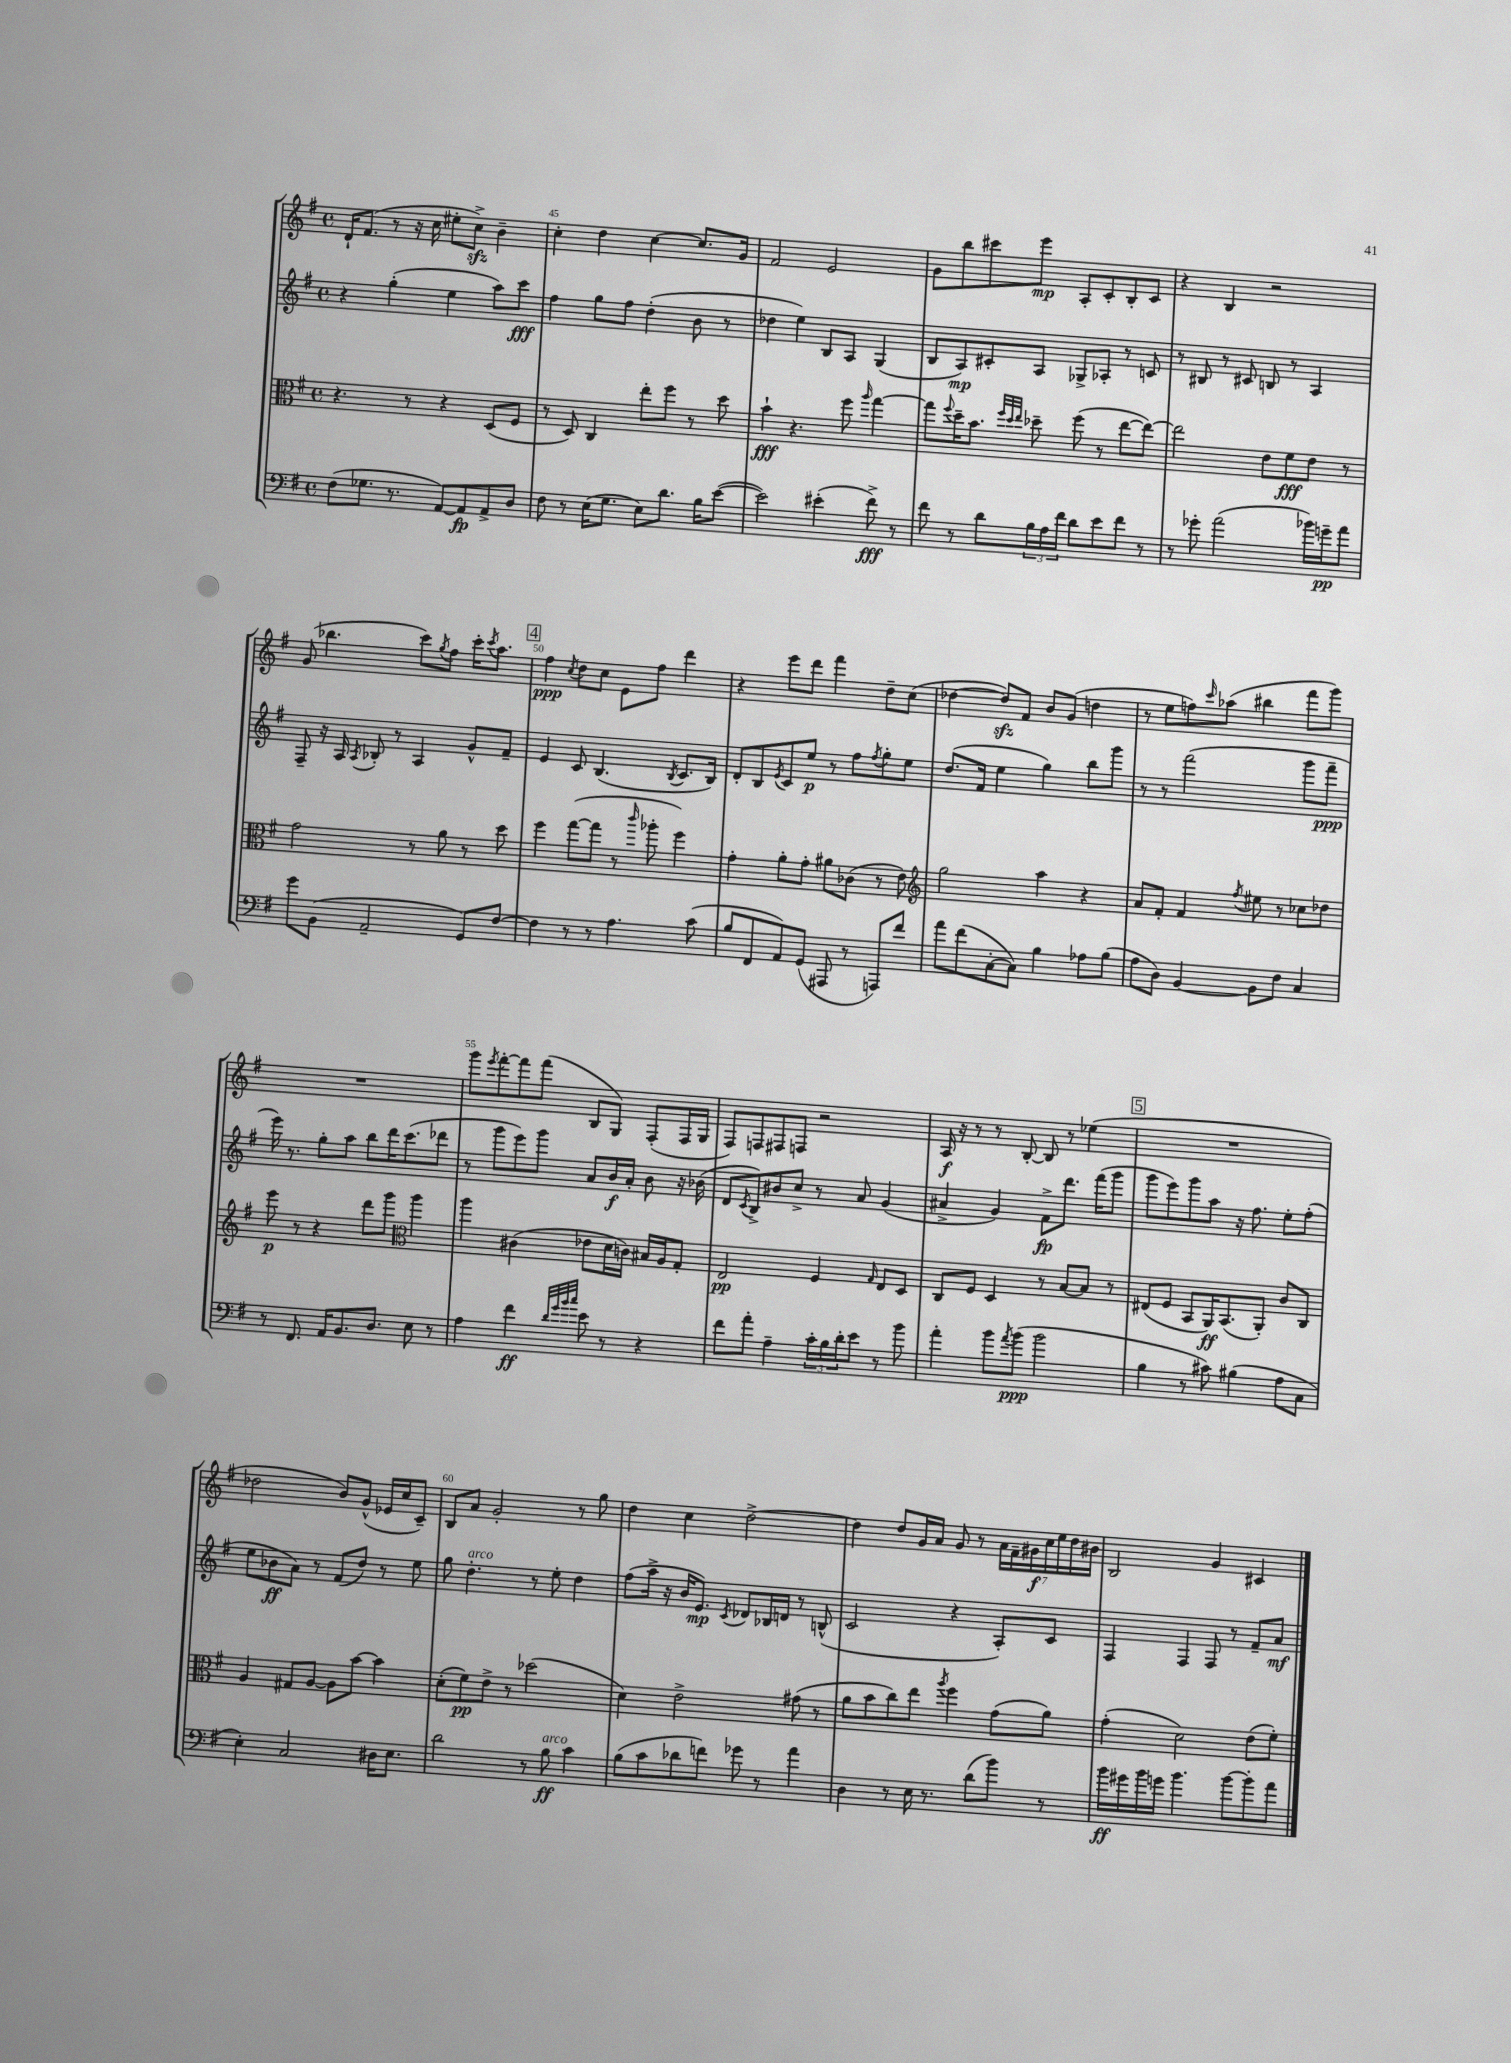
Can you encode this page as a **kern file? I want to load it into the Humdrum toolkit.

**kern	**kern	**kern	**kern
*staff4	*staff3	*staff2	*staff1
*clefF4	*clefC3	*clefG2	*clefG2
*k[f#]	*k[f#]	*k[f#]	*k[f#]
*M4/4	*M4/4	*M4/4	*M4/4
*met(c)	*met(c)	*met(c)	*met(c)
(8F#	4.r	4r	16d`
.	.	.	(8.f#
8.G-	.	.	.
.	.	(4gg'	8r
8.r	.	.	.
.	8r	.	16r
.	.	.	16cc
[8AA)	4r	4ee	8ee#'
8AA]	.	.	8cc^)
8AA^	(8D	8aa)	4b~
8D	8F#	8ccc	.
=	=	=	=
8F#	8r	4ff#	4cc'
8r	8D)	.	.
(16E	4C	8gg	4dd
8.G	.	.	.
.	.	8ff#	.
8E)	8ee'	(4dd'	[4cc
8.d	8ff#	.	.
.	8r	8b	8.cc]
16B	.	.	.
([8e	8dd	8r	.
.	.	.	16g
=	=	=	=
2e])	4b`	4dd-	2f#
.	4.r	4ee)	.
(4e#'	.	8B	2e
.	8ff#	8A	.
.	16qqaa	.	.
8f#^)	[4gg	(4G	.
8r	.	.	.
=	=	=	=
8f#	8gg]	8B	8g
.	8qqff#	.	.
8r	16dd~	8A)	8bb
.	8.b	.	.
8d	.	8c#'	8ccc#
.	32qqff#	.	.
.	32qqdd	.	.
.	32qqee	.	.
24B	8dd-~	8A	8eee
24A	.	.	.
24f#	.	.	.
8d	(8ff#	8G-^	8A'
8e	8r	8A-'	8c'
8f#	[8ee	8r	8B'
8r	8ee_)	8c	8c
=	=	=	=
8r	2ee]	8r	4r
8g-'	.	8B#	.
(2a	.	8r	4B
.	.	8c#	.
.	8e	8B	2r
.	8f#	8r	.
16b-)	8e	4A	.
16g~	.	.	.
8a	8r	.	.
=	=	=	=
8g	2g	8F#~	(8g
(8BB	.	16r	4.bb-
.	.	16A	.
.	.	8qA	.
2AA~	.	8B-'	.
.	.	8r	.
.	8r	4A	8ccc)
.	.	.	8qgg
.	8a	.	8ff#
8GG)	8r	8g^^	16ccc'
.	.	.	8qccc
.	.	.	8.aa
[8F#	8dd	8f#~	.
=	=	=	=
4F#]	4ff#	4e	4ff#
.	.	.	8qcc
8r	([8gg	8c	8dd
8r	8gg]	(4.B	8cc
4.A	8r	.	8e
.	16qqccc	.	.
.	8aa-'	.	8ff#
.	.	8qB	.
.	4ff#)	8.c	4ddd
(8c	.	.	.
.	.	16B)	.
=	=	=	=
8B	4g'	8d'	4r
8FF#	.	8B	.
.	.	8qe	.
8AA)	8a'	8c	8eee
(8GG	8g'	8ee	8ddd
8AAA#	8a#	8r	4fff#
8r	(8c-	8ff#	.
.	.	8qff#	.
8AAA)	8r	8gg'	8dd~
8f#	8e)	8ee	(8cc
=	=	=	=
*	*clefG2	*	*
8a	2gg	(8.dd	[4dd-
(8f#	.	.	.
.	.	16f#	.
[8C'	.	4ee	8dd-])
8C])	.	.	8f#
4B	4aa	4gg)	8b
.	.	.	(8g
8A-	4r	8bb	4dd
(8B	.	8ggg	.
=	=	=	=
8A	8a	8r	8r
8D)	8f#'	8r	8ee
[4BB	4f#	(2fff#	8ff)
.	.	.	16qqccc
.	.	.	(8aa-
.	8qff#	.	.
8BB]	8ee#	.	4bb#
8F#	8r	.	.
4C	8cc-	8ggg	8fff#
.	8dd-	8fff#~	8ggg)
=	=	=	=
8r	8eee	16eee)	1r
.	.	8.r	.
8.FF#	8r	.	.
.	4r	8gg'	.
16AA	.	.	.
8.BB	.	8aa	.
.	8ddd	8bb	.
8.D	.	.	.
.	8ggg	16ddd	.
.	.	(8.ccc	.
*	*clefC3	*	*
8E	4aa	.	.
8r	.	8ddd-	.
=	=	=	=
4A	4aa	8r	8ggg
.	.	.	8qeee
.	.	8ggg	[8fff#'
4f#	(4c#	8eee)	8fff#]
.	.	8ggg	(8fff#
32qqd	.	.	.
32qqg	.	.	.
32qqb	.	.	.
32qqcc	.	.	.
8e	8e-	8a	8B
8r	16d	16b	8G)
.	16c)	16a'	.
4r	16B#	8b	(8F#'
.	16A	.	.
.	8G'	16r	16F#
.	.	(16b-	16G
=	=	=	=
8f#	2E	8d	8F#)
.	.	8qc	.
8a'	.	8B^)	8F
4A~	.	8b#	8F#
.	.	8cc^	8F
24c'	4F#	8r	2r
24B	.	.	.
24d'	.	.	.
8e	.	8a	.
.	16qqG	.	.
8r	8E	(4g	.
8b	8D	.	.
=	=	=	=
4a'	8C	4a#^	16A
.	.	.	16r
.	8F#	.	8r
8b	4D	4g)	8r
8qa	.	.	.
(8b	.	.	[8B'
2b	8r	8f#^	8B]
.	[8B	8.ddd	8r
.	8B]	.	(4ee-
.	.	(16fff#	.
.	8r	8ggg	.
=	=	=	=
4B	(8E#	8ggg	1r
.	8F#	8eee)	.
8r	8BB	8ggg	.
8c#)	16AA)	8aa	.
.	(8.BB	.	.
(4B#	.	16r	.
.	.	8.ff#	.
.	8AA')	.	.
8A	8c	8ee'	.
8C	8C	(8ff#'	.
=	=	=	=
4E')	4A	8ee	2dd-
.	.	8b-	.
2C	8G#	8a)	.
.	[8A	8r	.
.	8A]	(8f#	8b)
.	[8b	8dd)	(8g^^
16D#	4b]	8r	16e-
8.E	.	.	16cc
.	.	8ee	8c~)
=	=	=	=
2d	(8d'	8gg	8B
.	8f#)	4.dd'	8a
.	8e^	.	2g'
.	8r	.	.
8r	(2dd-	8r	.
8B	.	8ee'	.
4c	.	4dd	8r
.	.	.	8gg
=	=	=	=
(8B	4d)	(8ff#	4dd
8c	.	16aa^	.
.	.	16r	.
8d-	2e^	16b	4cc
.	.	8.e)	.
8f)	.	.	.
.	.	8qc	.
8g-	.	8d-	[2dd^
8r	.	16B-	.
.	.	16d	.
4a	(8g#	8r	.
.	8r	(8B^^	.
=	=	=	=
4D	8a	2c	4dd]
.	8b	.	.
8r	8cc)	.	8dd
16E	8ee	.	16g
8.r	.	.	16a
.	8qaa	.	.
.	4ff#	4r	8g
(8d	.	.	8r
8b)	(8g	8A')	28a
.	.	.	28f#~
.	.	.	28g#
.	.	.	28cc
8r	8a)	8c	.
.	.	.	28ee
.	.	.	28dd
.	.	.	28b#
=	=	=	=
16b	(4g'	4F#	2B
16g#	.	.	.
16b	.	.	.
16g	.	.	.
4.b	2d)	4F#	.
.	.	8F#	4g
[8b	.	8r	.
8b']	(8e	8f#~	4c#
8a	8f#')	8a	.
==	==	==	==
*-	*-	*-	*-
